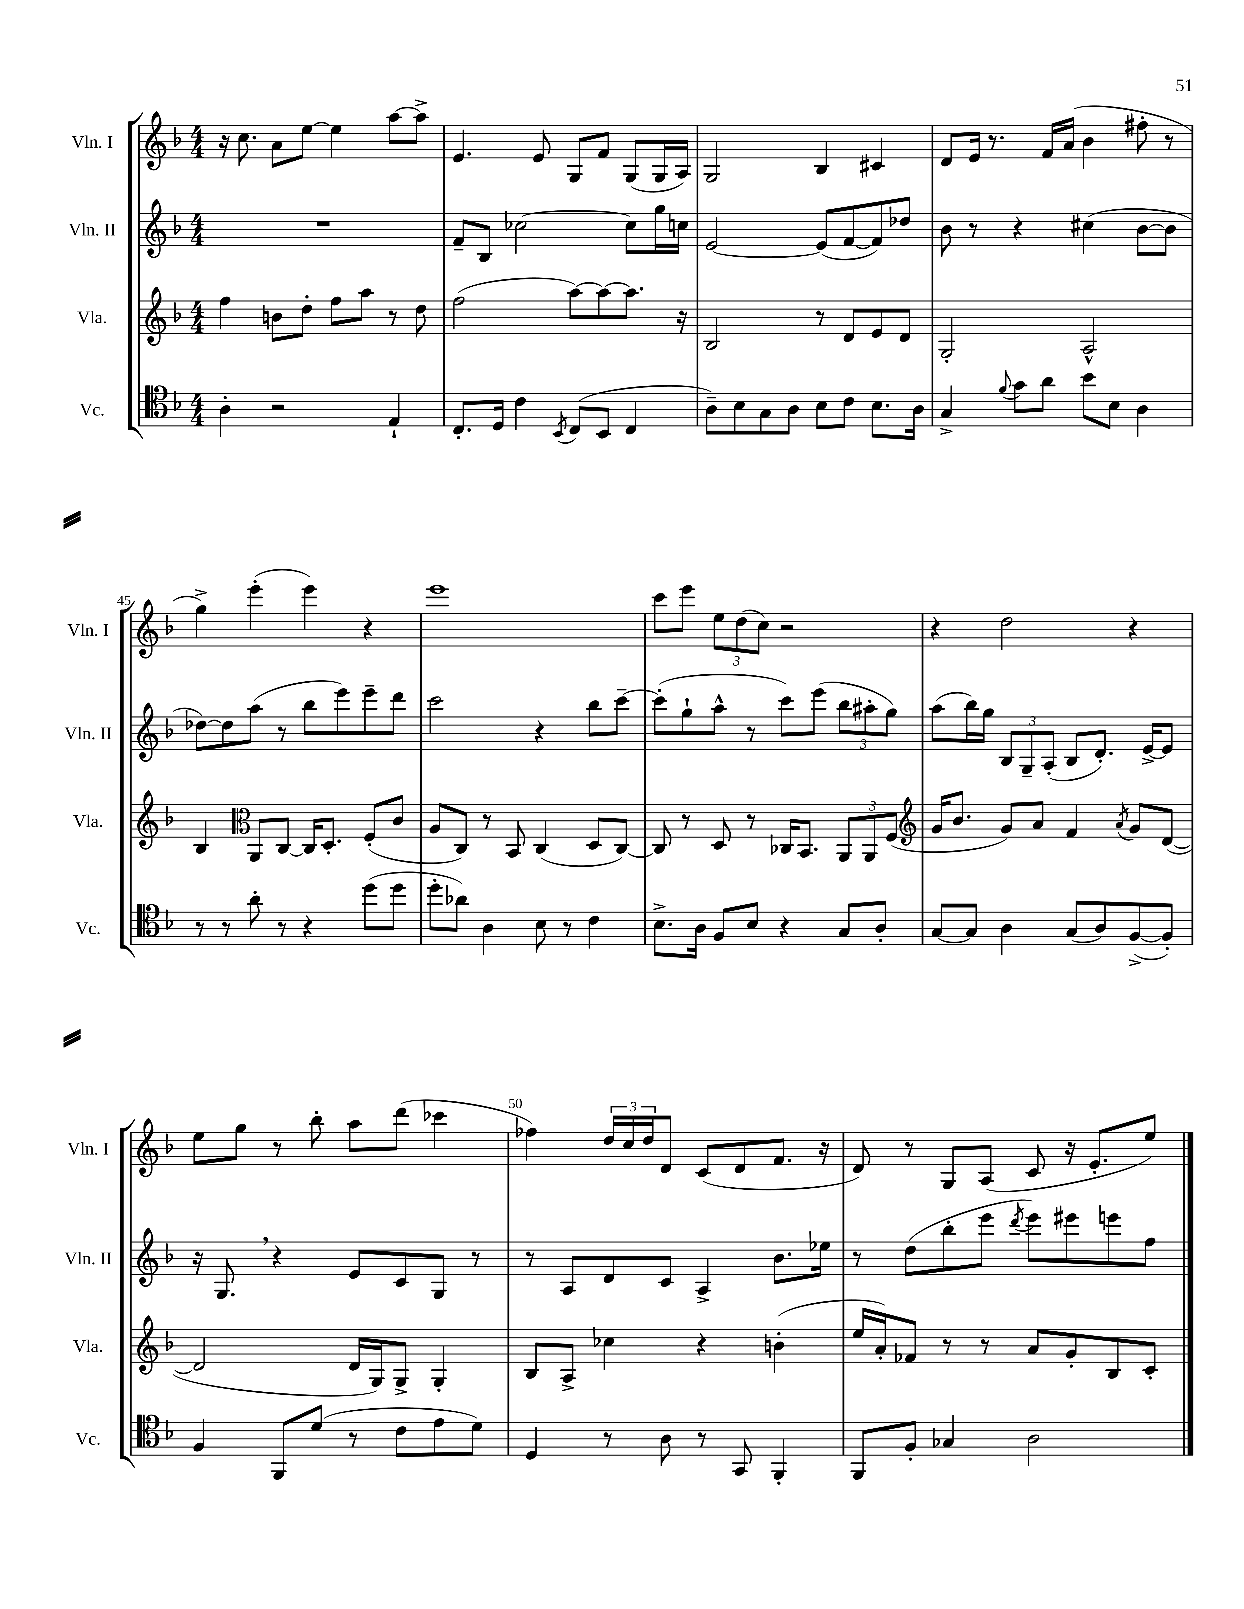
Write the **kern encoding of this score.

**kern	**kern	**kern	**kern
*part4	*part3	*part2	*part1
*staff4	*staff3	*staff2	*staff1
*I"Vc.	*I"Vla.	*I"Vln. II	*I"Vln. I
*I'Vc.	*I'Vla.	*I'Vln. II	*I'Vln. I
*clefC4	*clefG2	*clefG2	*clefG2
*k[b-]	*k[b-]	*k[b-]	*k[b-]
*M4/4	*M4/4	*M4/4	*M4/4
=41	=41	=41	=41
4A'\	4ff\	1r	16r
.	.	.	8.cc\
2r	8bn\L	.	8a\L
.	8dd'\J	.	[8ee\J
.	8ff\L	.	4ee\]
.	8aa\J	.	.
4E`/	8r	.	[8aa\L
.	8dd\	.	8aa^\J]
=42	=42	=42	=42
8.C'/L	(2ff\	8f~/L	4.e/
.	.	8B-/J	.
16D/Jk	.	.	.
4c\	.	[2cc-X\	.
.	.	.	8e/
8qBB-/	.	.	.
(8C/L	[8aa\L)	.	8G/L
8BB-/J	8aa\_	.	8f/J
4C/	8.aa\J]	8cc-\L]	(8G/L
.	.	16gg\L	16G/L
.	16r	16ccn\JJ	16A/JJ)
=43	=43	=43	=43
8A~\L)	2B-/	[2e/	2G/
8B-\	.	.	.
8G\	.	.	.
8A\J	.	.	.
8B-\L	8r	(8e/L]	4B-/
8c\J	8d/L	[8f/	.
8.B-\L	8e/	8f/])	4c#X/
.	8d/J	8dd-X/J	.
16A\Jk	.	.	.
=44	=44	=44	=44
4G^/	2G'/	8b-\	8d/L
.	.	8r	16e/Jk
.	.	.	8.r
8qqf/	.	.	.
8g\L	.	4r	.
8a\J	.	.	16f/LL
.	.	.	(16a/JJ
8b-\L	2A^^/	(4cc#X\	4b-\
8B-\J	.	.	.
4A\	.	[8b-\L	8ff#X'\
.	.	8b-\J]	8r
!!LO:LB:g=z
=45	=45	=45	=45
8r	4B-/	[8dd-X\L)	4gg^\)
8r	.	8dd-\]	.
*	*clefC3	*	*
8a'\	8AA/L	(8aa\J	(4eee'\
8r	[8C/J	8r	.
4r	16C/KL]	8bb-\L	4eee\)
.	8.D'/J	.	.
.	.	8eee\)	.
(8dd\L	(8F'/L	8eee~\	4r
8dd\J	8c/J	8ddd\J	.
=46	=46	=46	=46
8dd'\L	8A/L	2ccc\	1eee
8a-X\J)	8C/J)	.	.
4A\	8r	.	.
.	8BB-/	.	.
8B-\	(4C/	4r	.
8r	.	.	.
4c\	8D/L	8bb-\L	.
.	[8C/J)	[8ccc~\J	.
=47	=47	=47	=47
8.B-^\L	8C/]	(8ccc'\L]	8ccc\L
.	8r	8gg`\	8eee\J
16A\Jk	.	.	.
8F/L	8D/	8aa^^\J	12ee\L
.	.	.	(12dd\
8B-/J	8r	8r	.
.	.	.	12cc\J)
4r	16C-X/KL	8ccc\L)	2r
.	8.BB-/J	.	.
.	.	(8eee\J	.
8G/L	12AA/L	12bb-\L	.
.	12AA/	12aa#X'\	.
8A'/J	.	.	.
.	(12F/J	12gg\J)	.
=48	=48	=48	=48
*	*clefG2	*	*
[8G/L	16g/KL	(8aa\L	4r
.	8.b-/J	.	.
8G/J]	.	16bb-\L)	.
.	.	16gg\JJ	.
4A\	8g/L)	12B-/L	2dd\
.	.	12G~/	.
.	8a/J	.	.
.	.	(12A'/J	.
(8G/L	4f/	8B-/L	.
8A/)	.	8.d'/J)	.
.	8qa/	.	.
([8F^/	8g/L	.	4r
.	.	[16e^/KL	.
8F'/J])	([8d/J	8e/J]	.
!!LO:LB:g=z
=49	=49	=49	=49
4F/	2d/]	16r	8ee\L
.	.	8.G,/	.
.	.	.	8gg\J
8FF/L	.	4r	8r
(8d/J	.	.	8bb-'\
8r	16d/LL	8e/L	8aa\L
.	16G/J)	.	.
8c\L	8G^/J	8c/	(8ddd\J
8e\	4G'/	8G/J	4ccc-X\
8d\J)	.	8r	.
=50	=50	=50	=50
4D/	8B-/L	8r	4ff-X\)
.	8A^/J	8A/L	.
8r	4cc-X\	8d/	24dd/LL
.	.	.	24cc/
.	.	.	24dd/J
8A\	.	8c/J	8d/J
8r	4r	4A^/	(8c/L
8GG/	.	.	8d/
4FF'/	(4bn'\	8.b-\L	8.f/J
.	.	16ee-X\Jk	16r
=51	=51	=51	=51
8FF/L	16ee/LL	8r	8d/)
.	16a'/J)	.	.
8F'/J	8f-X/J	(8dd\L	8r
4G-X/	8r	8bb-'\	8G/L
.	8r	8eee\J	(8A/J
.	.	8qddd/	.
2A\	8a/L	8eee\L)	8c/
.	8g'/	8eee#X\	16r
.	.	.	8.e'/L
.	8B-/	8eeen\	.
.	8c'/J	8ff\J	8ee/J)
==	==	==	==
*-	*-	*-	*-
